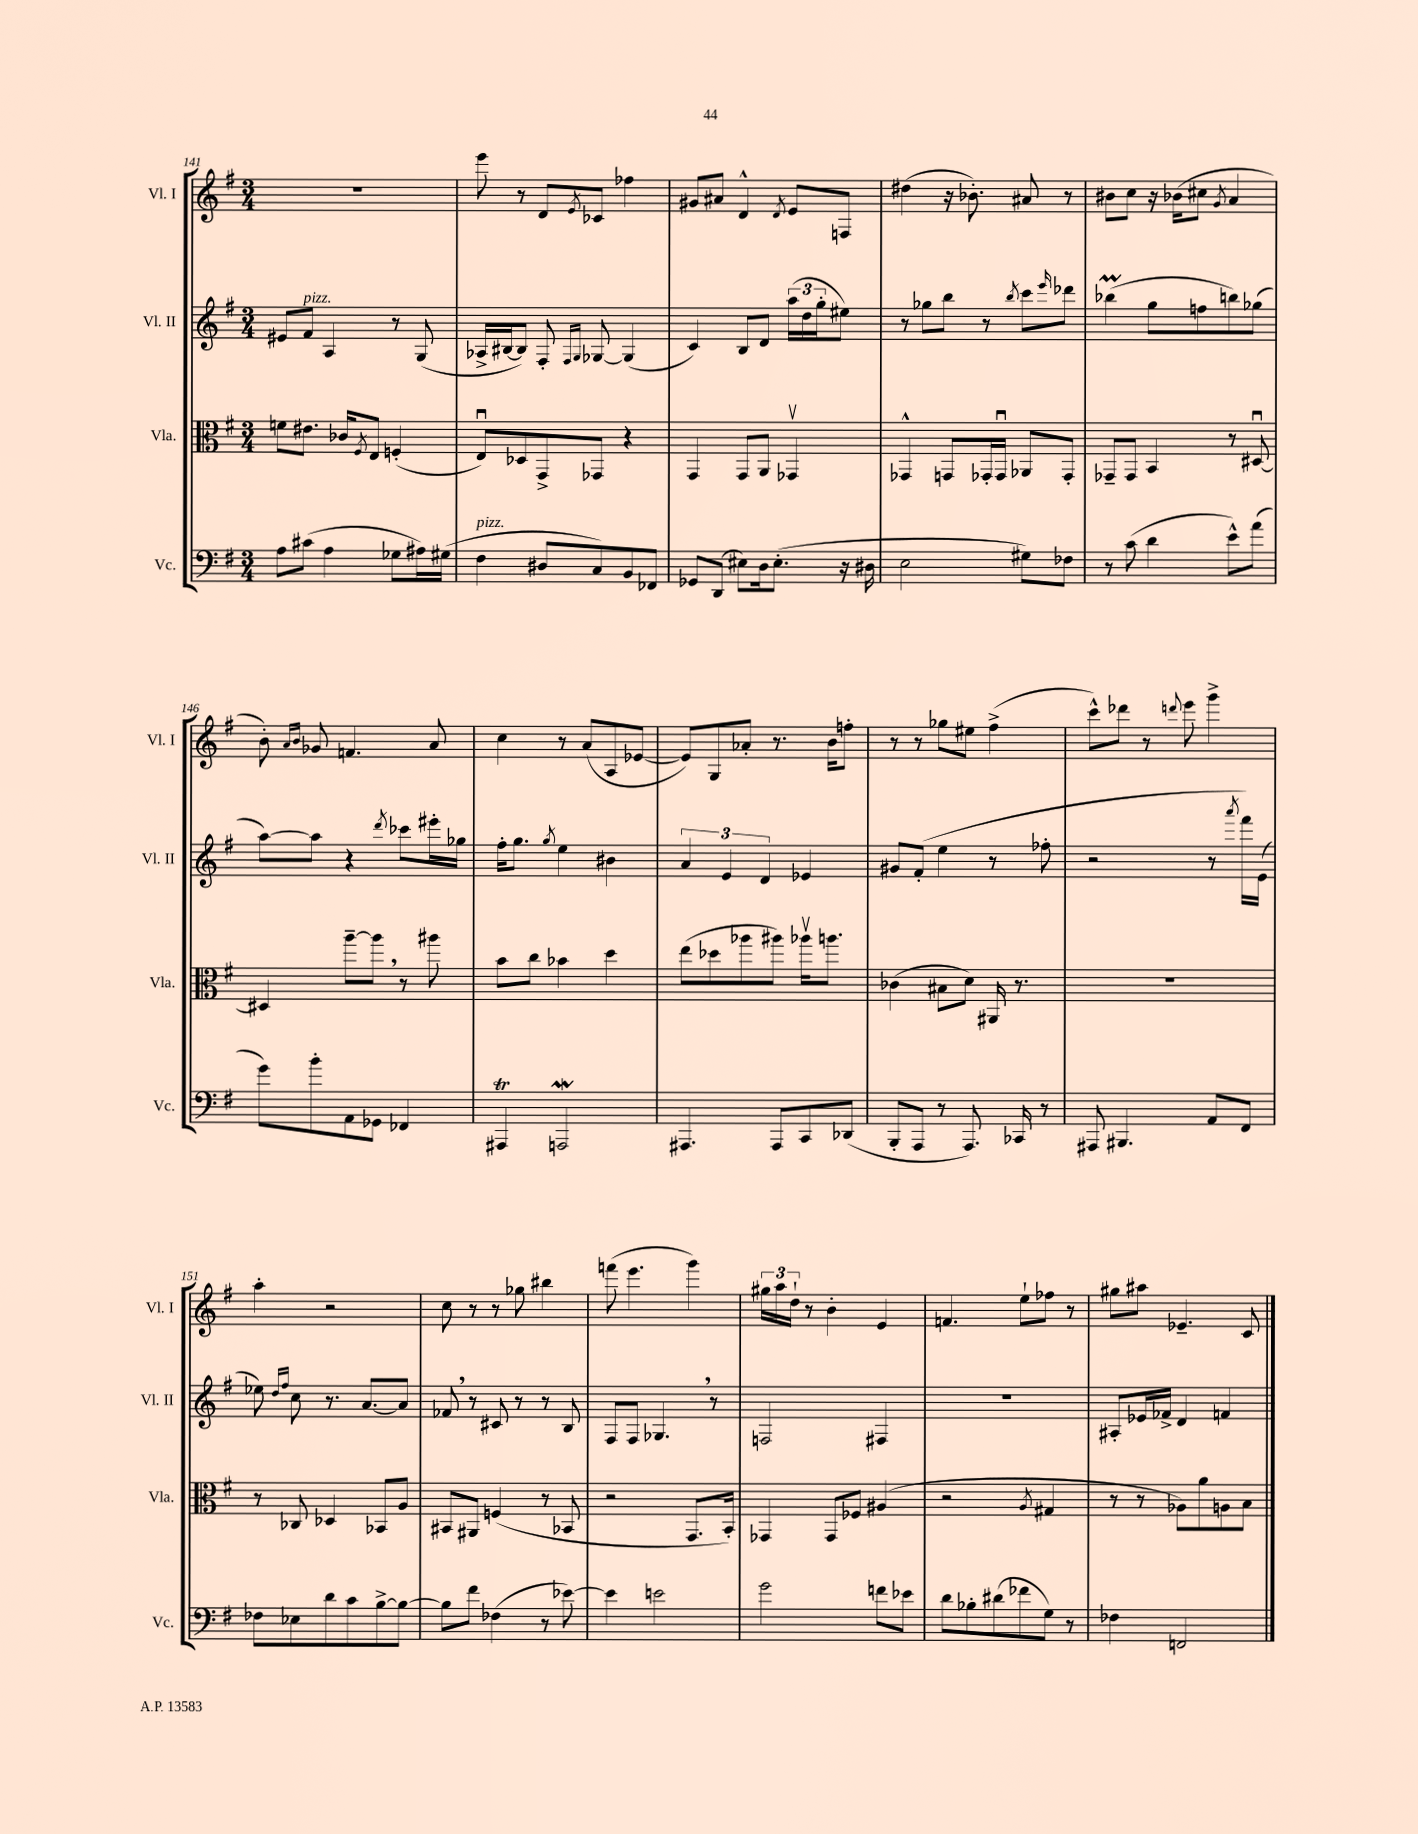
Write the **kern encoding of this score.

**kern	**kern	**kern	**kern
*staff4	*staff3	*staff2	*staff1
*clefF4	*clefC3	*clefG2	*clefG2
*k[f#]	*k[f#]	*k[f#]	*k[f#]
*M3/4	*M3/4	*M3/4	*M3/4
8A	8f	8e#	2.r
(8c#	8.e#	8f#	.
4A	.	4A	.
.	16c-	.	.
.	8qF#	.	.
.	8E	.	.
8G-	(4F'	8r	.
16A#)	.	(8G	.
(16G#	.	.	.
=	=	=	=
4F#	8Eu)	16A-^	8eee
.	.	[16B#	.
.	8D-	8B#])	8r
8D#	8GG^	8F#'	8d
.	.	16qqF#	.
.	.	16qqG	8qe
8C)	8GG-	[8G-	8c-
8BB	4r	(4G-]	4ff-
8FF-	.	.	.
=	=	=	=
8GG-	4GG	4c)	8g#
(8DD	.	.	8a#
8E#)	8GG	8B	4d^^
16D	8AA	8d	.
(8.E#'	.	.	.
.	.	.	8qd
.	4GG-v	(24aa	8e
.	.	24dd	.
.	.	24gg'	.
16r	.	8ee#)	8F
16D#	.	.	.
=	=	=	=
2E	4GG-^^	8r	(4dd#
.	.	8gg-	.
.	8GG	8bb	16r
.	.	.	8.b-')
.	16GG-'	8r	.
.	16GG-u	.	.
.	.	8qbb	.
8G#)	8AA-	8ccc	8a#
.	.	16qqeee	.
8F-	8GG-'	8ddd-	8r
=	=	=	=
8r	8GG-~	(4bb-	8b#
(8c	8GG-	.	8cc
4d	4BB	8gg	16r
.	.	.	(16b-
.	.	8ff	8cc#
.	.	.	8qg
8e^^)	8r	8bb)	4a
(8a	[8D#u	(8gg-	.
=	=	=	=
8g)	4D#]	[8aa)	8b')
.	.	.	16qqa
.	.	.	16qqb
8b'	.	8aa]	8g-
8AA	[8aa~	4r	4.f
8GG-	8aa]	.	.
.	.	8qddd	.
4FF-	8r	8ccc-	.
.	8aa#	16eee#'	8a
.	.	16gg-	.
=	=	=	=
4AAA#	8b	16ff#'	4cc
.	.	8.gg	.
.	8cc	.	.
.	.	8qgg	.
2AAA	4b-	4ee	8r
.	.	.	(8a
.	4dd	4b#	8A
.	.	.	[8e-
=	=	=	=
4.AAA#	(8ee	6a	8e-])
.	8dd-	.	8G
.	.	6e	.
.	8aa-	.	8a-'
.	.	6d	.
8AAA#	8aa#)	.	8.r
8CC	16aa-v	4e-	.
.	8.aa	.	16b
(8DD-	.	.	8ff'
=	=	=	=
8BBB'	(4c-	8g#	8r
8AAA	.	(8f#'	8r
8r	8B#	4ee	8gg-
8.AAA)	8d)	.	8ee#
.	16AA#	8r	(4ff#^
16CC-	8.r	.	.
8r	.	8ff-'	.
=	=	=	=
8AAA#	2.r	2r	8ccc^^)
4.BBB#	.	.	8ddd-
.	.	.	8r
.	.	.	8qqddd
.	.	.	8eee
8AA	.	8r	4ggg^
.	.	8qaaa	.
8FF#	.	16fff#)	.
.	.	(16e	.
=	=	=	=
8F-	8r	8ee-)	4aa'
.	.	16qqdd	.
.	.	16qqff#	.
8E-	8C-	8cc	.
8d	4D-	8.r	2r
8c	.	.	.
.	.	[8.a	.
[8B^	8BB-	.	.
8B_	8A	8a]	.
=	=	=	=
8B]	8BB#	8f-	8cc
8f#	8AA#	8r	8r
(4F-	(4F	8c#	8r
.	.	8r	8gg-
8r	8r	8r	4bb#
[8e-)	8BB-	8B	.
=	=	=	=
4e-]	2r	8F#	(8fff
.	.	8F#	4.eee
2e	.	4.G-	.
.	8.GG	.	4ggg)
.	.	8r	.
.	16BB')	.	.
=	=	=	=
2g	4GG-	2F	24gg#
.	.	.	24aa
.	.	.	24dd`
.	.	.	8r
.	8GG-	.	4b'
.	8F-	.	.
8f	(4A#	4F#	4e
8e-	.	.	.
=	=	=	=
8d	2r	2.r	4.f
8B-'	.	.	.
(8d#	.	.	.
8f-	.	.	8ee`
.	8qA	.	.
8G)	4G#	.	8ff-
8r	.	.	8r
=	=	=	=
4F-	8r	8A#'	8gg#
.	8r	16e-	8aa#
.	.	16f-^	.
2FF	8A-)	4d	4.e-~
.	8a	.	.
.	8A	4f	.
.	8B	.	8c
==	==	==	==
*-	*-	*-	*-
